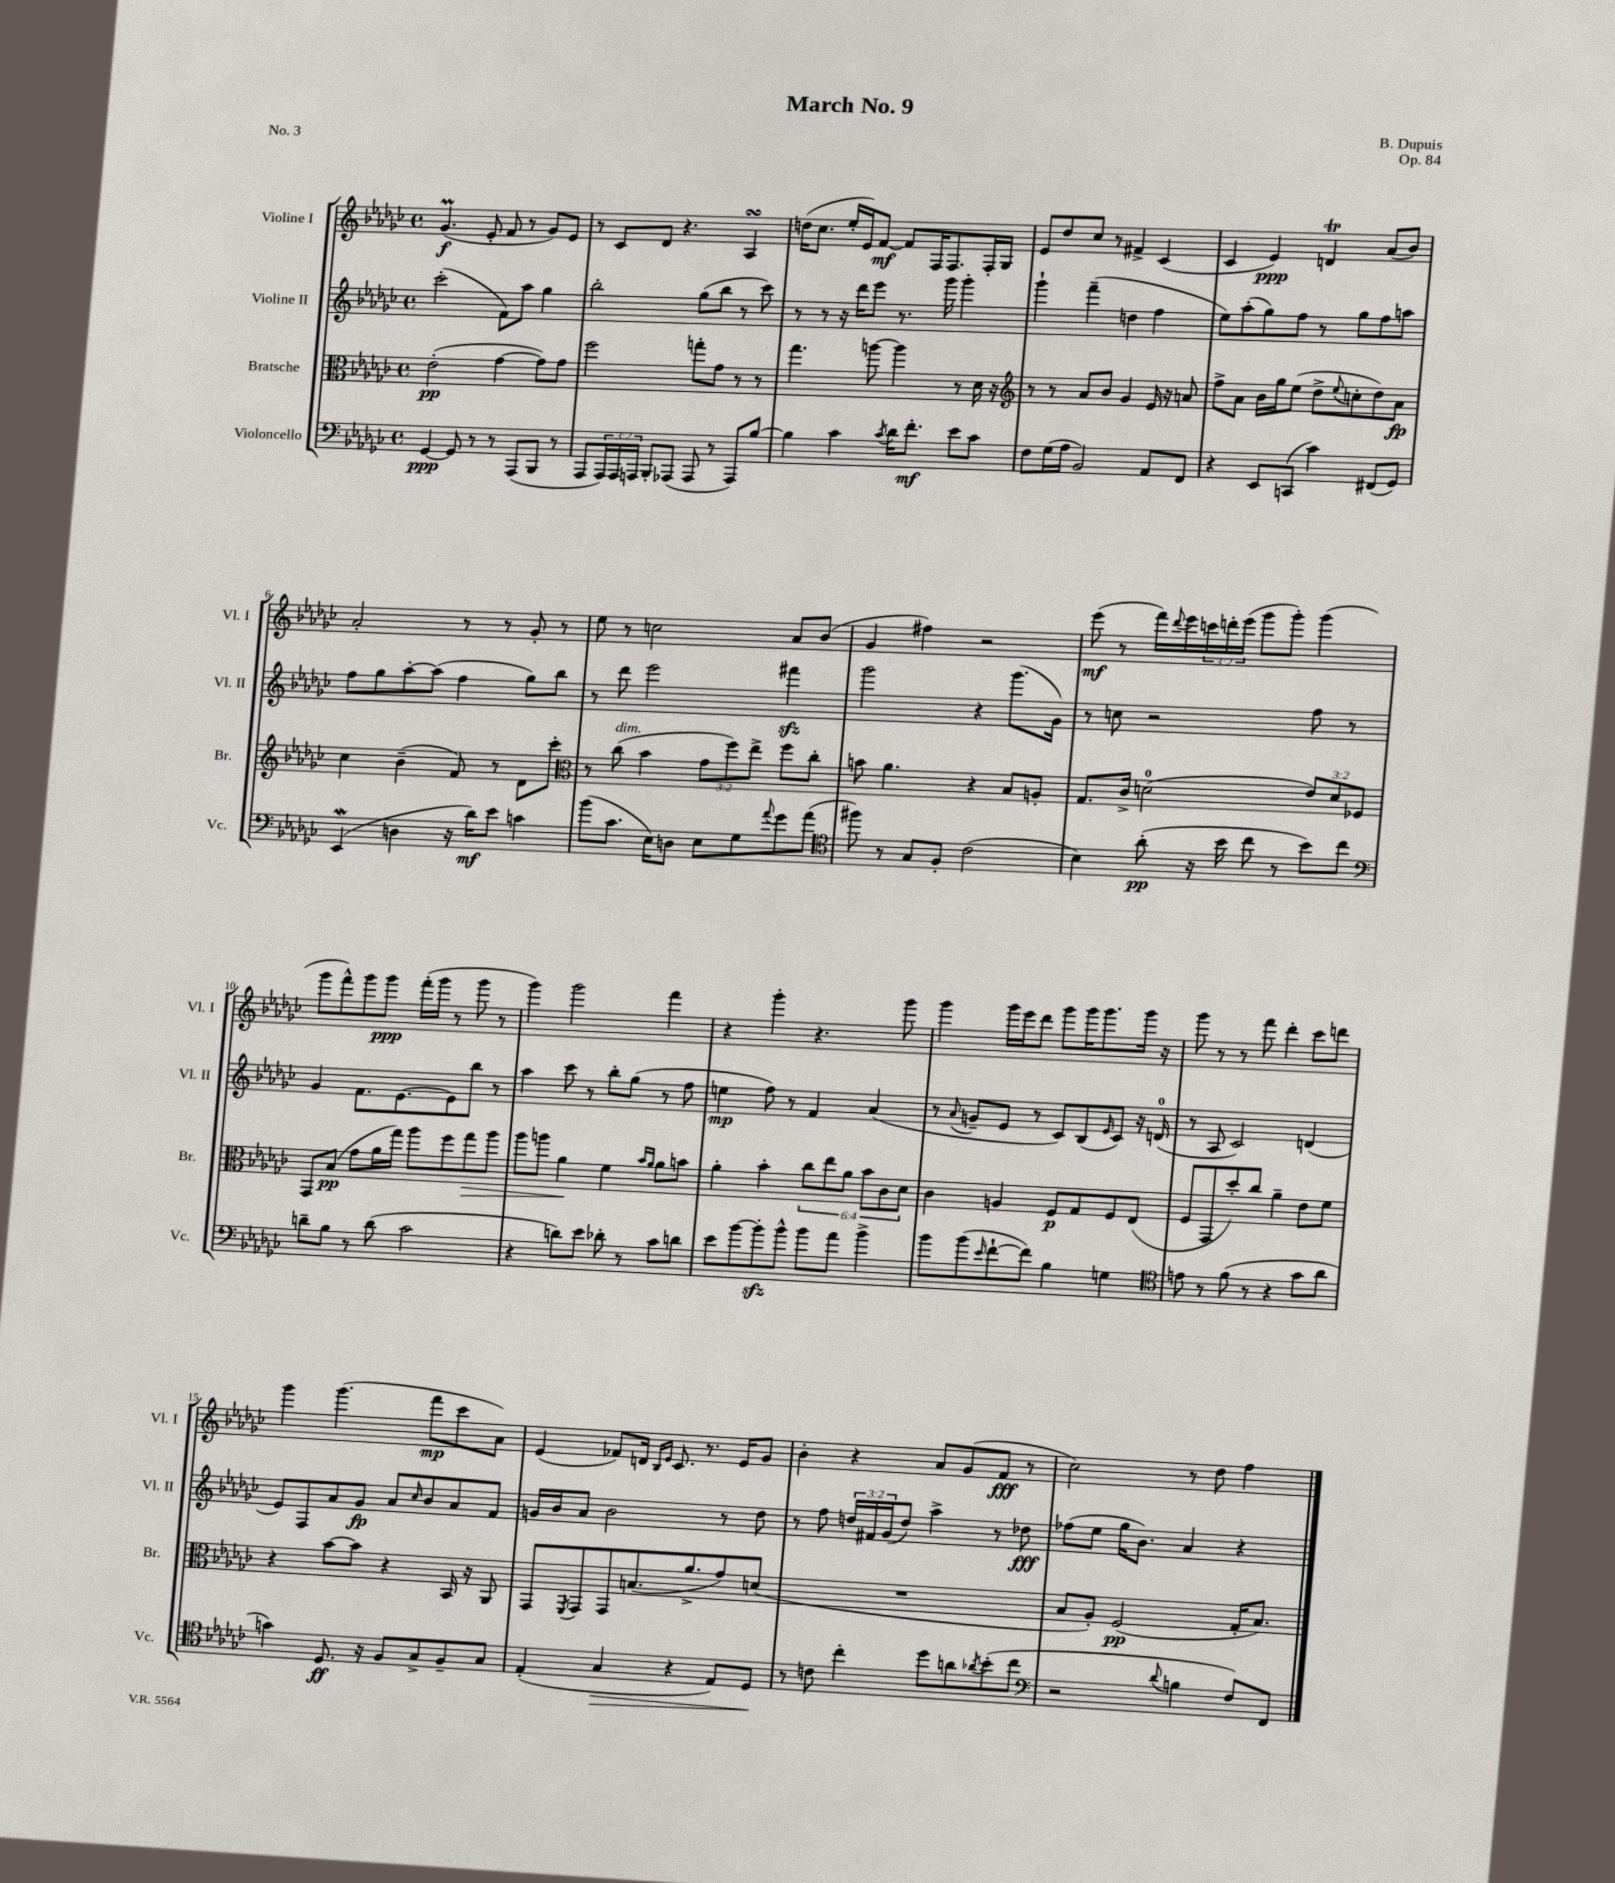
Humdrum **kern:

**kern	**dynam	**kern	**dynam	**kern	**dynam	**kern	**dynam
*part4	*part4	*part3	*part3	*part2	*part2	*part1	*part1
*staff4	*staff4	*staff3	*staff3	*staff2	*staff2	*staff1	*staff1
*I"Violoncello	*	*I"Bratsche	*	*I"Violine II	*	*I"Violine I	*
*I'Vc.	*	*I'Br.	*	*I'Vl. II	*	*I'Vl. I	*
*clefF4	*	*clefC3	*	*clefG2	*	*clefG2	*
*k[b-e-a-d-g-c-]	*	*k[b-e-a-d-g-c-]	*	*k[b-e-a-d-g-c-]	*	*k[b-e-a-d-g-c-]	*
*M4/4	*	*M4/4	*	*M4/4	*	*M4/4	*
*met(c)	*	*met(c)	*	*met(c)	*	*met(c)	*
=1	=1	=1	=1	=1	=1	=1	=1
[4GG-/	ppp	(2e-'\	pp	(2ccc-'\	.	(4.g-M/	f
8GG-/]	.	.	.	.	.	.	.
8r	.	.	.	.	.	8e-'/	.
8r	.	[4g-\	.	8f\L)	.	8f/	.
(8AAA-/L	.	.	.	8aa-\J	.	8r	.
8BBB-/J	.	8g-\L])	.	4gg-\	.	8g-/L)	.
8r	.	8g-\J	.	.	.	8e-/J	.
=2	=2	=2	=2	=2	=2	=2	=2
8AAA-/L	.	2ff\	.	2bb-'\	.	8r	.
24AAA-/L)	.	.	.	.	.	8c-/L	.
24AAA-/	.	.	.	.	.	.	.
24AAAn/JJ	.	.	.	.	.	.	.
8BBB-'/L	.	.	.	.	.	8d-/J	.
(8AAA-X/J	.	.	.	.	.	4.r	.
8AAA-/	.	8ggn'\L	.	(8gg-\L	.	.	.
8r	.	8g-\J	.	8bb-\J	.	.	.
8AAA-/L)	.	8r	.	8r	.	4A-sSSS/	.
[8B-/J	.	8r	.	8ccc-\)	.	.	.
=3	=3	=3	=3	=3	=3	=3	=3
4B-\]	.	4.gg-\	.	8r	.	(16ddn\KL	.
.	.	.	.	.	.	8.cc-\J	.
.	.	.	.	8r	.	.	.
4c-\	.	.	.	16r	.	16ee-'/LL	.
.	.	.	.	16ddd-\KL	.	16e-/J)	.
.	.	[8aan\	.	8eee-\J	.	[8f/J	mf
8qc-/	.	.	.	.	.	.	.
16d-\KL	.	4aa\]	.	8.r	.	8f/L]	.
8.f'\J	mf	.	.	.	.	.	.
.	.	.	.	.	.	16F/K	.
.	.	.	.	16ggg-\	.	8.F/	.
8e-\L	.	8r	.	4ggg-'\	.	.	.
8c-\J	.	16d-\	.	.	.	16F'/L	.
.	.	16r	.	.	.	16G-/JJ	.
=4	=4	=4	=4	=4	=4	=4	=4
*	*	*clefG2	*	*	*	*	*
8F\L	.	8r	.	4ggg-`\	.	8e-/L	.
(16G-\L	.	8r	.	.	.	8dd-/	.
16A-\JJ	.	.	.	.	.	.	.
2BB-/)	.	8a-/L	.	(4fff~\	.	8cc-/J	.
.	.	8b-/J	.	.	.	8r	.
.	.	4g-/	.	4ddn\	.	4f#X^/	.
8AA-/L	.	16e-/	.	4ff\	.	(4c-/	.
.	.	16r	.	.	.	.	.
8FF/J	.	8an/	.	.	.	.	.
=5	=5	=5	=5	=5	=5	=5	=5
4r	.	8ff^\L	.	8ee-\L)	.	4c-/	.
.	.	8a-\J	.	(8aa-'\	.	.	.
8EE-/L	.	16b-\LL	.	8gg-\)	.	4e-/)	ppp
.	.	16gg-\J	.	.	.	.	.
(8CCn/J	.	(8ee-\J	.	8ff\J	.	.	.
4c-\)	.	8dd-^\L	.	8r	.	4dnt/	.
.	.	8qqee-/	.	.	.	.	.
.	.	8ccn'\	.	8gg-\L	.	.	.
(8FF#X/L	.	8dd-\)	.	8ff\	.	(8a-/L	.
8GG-/J)	.	8a-\J	fp	8aan\J	.	8b-/J)	.
!!LO:LB:g=z
=6	=6	=6	=6	=6	=6	=6	=6
(4EE-W/	.	4cc-\	.	8ff\L	.	2a-'/	.
.	.	.	.	8gg-\	.	.	.
4Dn\	.	(4b-~\	.	[8aa-'\	.	.	.
.	.	.	.	(8aa-\J]	.	.	.
16r	.	8f/)	.	4ff\	.	8r	.
16d-\KL)	mf	.	.	.	.	.	.
8e-\J	.	8r	.	.	.	8r	.
4cn\	.	8d-\L	.	8gg-\L)	.	8g-'/	.
.	.	8ccc-'\J	.	8bb-\J	.	8r	.
=7	=7	=7	=7	=7	=7	=7	=7
*	*	*clefC3	*	*	*	*	*
(8b-\L	.	8r	.	8r	.	8ee-\	.
!	!	!LO:TX:a:i:t=dim.	!	!	!	!	!
8.c-\J	.	(8cc-\	.	8ddd-\	.	8r	.
.	.	4b-\	.	2eee-\	.	2ccn\	.
16E-\KL)	.	.	.	.	.	.	.
8Dn\J	.	.	.	.	.	.	.
8E-\L	.	12g-\L	.	.	.	.	.
.	.	12ff\)	.	.	.	.	.
8G-\	.	.	.	.	.	.	.
.	.	12ee-^\J	.	.	.	.	.
8qqa-/	.	.	.	.	.	.	.
8g-\	.	8ff\L	.	4fff#Xzz\	.	8a-/L	.
(8a-\J	.	8cc-'\J	.	.	.	(8b-/J	.
=8	=8	=8	=8	=8	=8	=8	=8
*clefC4	*	*	*	*	*	*	*
8ff#X\)	.	8bn\	.	2ggg-\	.	4g-/	.
8r	.	4.a-\	.	.	.	.	.
8G-/L	.	.	.	.	.	4ff#X\)	.
8F'/J	.	.	.	.	.	.	.
(2c-\	.	4r	.	4r	.	2r	.
.	.	8B-/L	.	(8.ggg-\L	.	.	.
.	.	8An'/J	.	.	.	.	.
.	.	.	.	16g-\Jk)	.	.	.
=9	=9	=9	=9	=9	=9	=9	=9
4B-\)	.	8.G-/L	.	8r	.	(8eee-\	mf
.	.	.	.	8ccn\	.	8r	.
.	.	16c-^/Jk	.	.	.	.	.
(8a-'\	pp	(2dn\	.	2r	.	16fff\LL)	.
.	.	.	.	.	.	8qqddd-/	.
.	.	.	.	.	.	16eee-\	.
16r	.	.	.	.	.	24cccn\	.
.	.	.	.	.	.	24dddn'\	.
16b-\	.	.	.	.	.	.	.
.	.	.	.	.	.	(24eee-\JJ	.
8cc-\	.	.	.	.	.	8ggg-\L	.
8r	.	.	.	.	.	8ggg-'\J)	.
8b-\L)	.	12e-/L)	.	8ff\	.	(4ggg-\	.
.	.	12d/	.	.	.	.	.
8cc-\J	.	.	.	8r	.	.	.
.	.	12F-X/J	.	.	.	.	.
!!LO:LB:g=z
=10	=10	=10	=10	=10	=10	=10	=10
*clefF4	*	*	*	*	*	*	*
8dn~\L	.	8GG-/L	.	4g-/	.	8ggg-\L	.
8B-\J	.	(8B-/J	pp	.	.	8fff^^\)	.
8r	.	8g-\L	.	8.f\L	.	8ggg-\	.
(8d\	.	16a-\L	.	.	.	8ggg-\J	ppp
.	.	16gg-\JJ)	.	[8.e-\	.	.	.
2c-\	.	8aa-\L	.	.	.	(16fff'\LL	.
.	.	.	.	.	.	16ggg-\JJ	.
.	.	8ff\	.	8e-\]	.	8r	.
!	!	!	!LO:HP:b	!	!	!	!
.	.	8gg-\	>	8bb-\J	.	8ggg-\	.
.	.	8aa-\J	.	8r	.	8r	.
=11	=11	=11	=11	=11	=11	=11	=11
4r	.	8aa-\L	.	4aa-\	.	4ggg-\)	.
.	.	8aan\J	.	.	.	.	.
8dn\L)	.	4a-\	.	8ccc-\	.	2ggg-\	.
8e-\J	.	.	.	8r	.	.	.
8d-X'\	.	4f\	]	8bb-'\L	.	.	.
8r	.	.	.	(8gg-\J	.	.	.
.	.	16qqb-/LL	.	.	.	.	.
.	.	16qqa-/JJ	.	.	.	.	.
8c-\L	.	8a-\L	.	8r	.	4fff\	.
8dn\J	.	8bn\J	.	8ff\	.	.	.
=12	=12	=12	=12	=12	=12	=12	=12
8e-\L	.	4a-'\	.	4een\	mp	4r	.
[8b-\	.	.	.	.	.	.	.
8b-zz'\]	.	4b-'\	.	8ff\)	.	4ggg-'\	.
8b-^^\J	.	.	.	8r	.	.	.
8b-\L	.	12cc-\L	.	4f/	.	4.r	.
.	.	12ee-\	.	.	.	.	.
8a-\J	.	.	.	.	.	.	.
.	.	12a-\J	.	.	.	.	.
4b-^\	.	12b-\L	.	(4a-/	.	.	.
.	.	12c-\	.	.	.	.	.
.	.	.	.	.	.	8ggg-\	.
.	.	12d-\J	.	.	.	.	.
=13	=13	=13	=13	=13	=13	=13	=13
8b-\L	.	4c-\	.	8r	.	4ggg-\	.
.	.	.	.	8qqa-/	.	.	.
(8b-\	.	.	.	8gn~/L	.	.	.
16qqe-/	.	.	.	.	.	.	.
[8f`\	.	4An/	.	8e-/J	.	16ggg-\LL	.
.	.	.	.	.	.	16eee-\J	.
8f\J])	.	.	.	8r	.	8ddd-\J	.
4B-\	.	8F/L	p	8c-/L)	.	8ggg-\L	.
.	.	8G-/	.	(8B-/	.	16ggg-\K	.
.	.	.	.	.	.	8.ggg-\	.
.	.	.	.	16qqe-/	.	.	.
4Gn\	.	8F/	.	8c-/J)	.	.	.
.	.	(8E-/J	.	16r	.	16ggg-\Jk	.
.	.	.	.	(16dn/	.	16r	.
=14	=14	=14	=14	=14	=14	=14	=14
*clefC4	*	*	*	*	*	*	*
8en\	.	8F/L	.	8r	.	8ggg-\	.
8r	.	8GG-/	.	8A-/	.	8r	.
(8f\	.	8dd-'/)	.	2c-/)	.	8r	.
8r	.	8cc-/J	.	.	.	8fff\	.
4r	.	4a-~\	.	.	.	4ddd-'\	.
8g-\L	.	8e-\L	.	(4dn/	.	8ccc-\L	.
8a-\J	.	8f\J	.	.	.	8dddn\J	.
!!LO:LB:g=z
=15	=15	=15	=15	=15	=15	=15	=15
4gn\)	.	4r	.	8e-/L)	.	4ggg-\	.
.	.	.	.	8F/	.	.	.
8.D-/	ff	[8b-\L	.	8a-/	.	(4.ggg-\	.
.	.	8b-\J]	.	8g-/J	fp	.	.
16r	.	.	.	.	.	.	.
8F/L	.	4r	.	8a-/L	.	.	.
.	.	.	.	16qqcc-/	.	.	.
8G-^/	.	.	.	8b-/	.	8fff\L	mp
8F~/	.	16BB-/	.	8a-/	.	8ccc-\	.
.	.	16r	.	.	.	.	.
8G-/J	.	8AA-/	.	8f/J	.	8a-\J)	.
=16	=16	=16	=16	=16	=16	=16	=16
(4E-'/	.	8GG-/L	.	16gn/LL	.	(4e-/	.
.	.	.	.	16b-/J	.	.	.
.	.	8qFF/	.	.	.	.	.
.	.	8GG-/	.	8a-/J	.	.	.
!	!LO:HP:b	!	!	!	!	!	!
4G-/	>	8GG-/	.	2b-\	.	8f-X/L)	.
.	.	(8.Bn/	.	.	.	16dn/Jk	.
.	.	.	.	.	.	16qqB-/LL	.
.	.	.	.	.	.	16qqe-/JJ	.
.	.	.	.	.	.	8.c-/	.
4r	.	.	.	.	.	.	.
.	.	8.a-^/	.	.	.	.	.
.	.	.	.	.	.	8.r	.
8E-/L)	.	8g-/)	.	8r	.	.	.
.	.	.	.	.	.	16e-/KL	.
8D-/J	.	(8dn/J	.	8dd-\	.	8g-/J	.
.	]	.	.	.	.	.	.
=17	=17	=17	=17	=17	=17	=17	=17
8r	.	1r	.	8r	.	4b-'\	.
8cn\	.	.	.	8ff\	.	.	.
4cc-'\	.	.	.	24ddn/LL	.	4r	.
.	.	.	.	24f#X/	.	.	.
.	.	.	.	(24g-/J	.	.	.
.	.	.	.	8dd/J)	.	.	.
8dd-\L	.	.	.	4aa-^\	.	8a-/L	.
8an\	.	.	.	.	.	(8g-/	.
8qa-X/	.	.	.	.	.	.	.
(8b-'\	.	.	.	8r	.	8f/J	fff
8cc-\J	.	.	.	8dd-X\	fff	8r	.
=18	=18	=18	=18	=18	=18	=18	=18
*clefF4	*	*	*	*	*	*	*
2r	.	8B-/L	.	(8ff-X\L	.	2cc-\)	.
.	.	8A-'/J)	.	8ee-\J	.	.	.
.	.	(2F/	pp	16gg-\KL	.	.	.
.	.	.	.	8.b-\J)	.	.	.
8qqd-/	.	.	.	.	.	.	.
4Bn\	.	.	.	4a-/	.	8r	.
.	.	.	.	.	.	8dd-\	.
8F/L)	.	16G-'/KL	.	4r	.	4ff\	.
.	.	8.B-/J)	.	.	.	.	.
8FF/J	.	.	.	.	.	.	.
==	==	==	==	==	==	==	==
*-	*-	*-	*-	*-	*-	*-	*-
